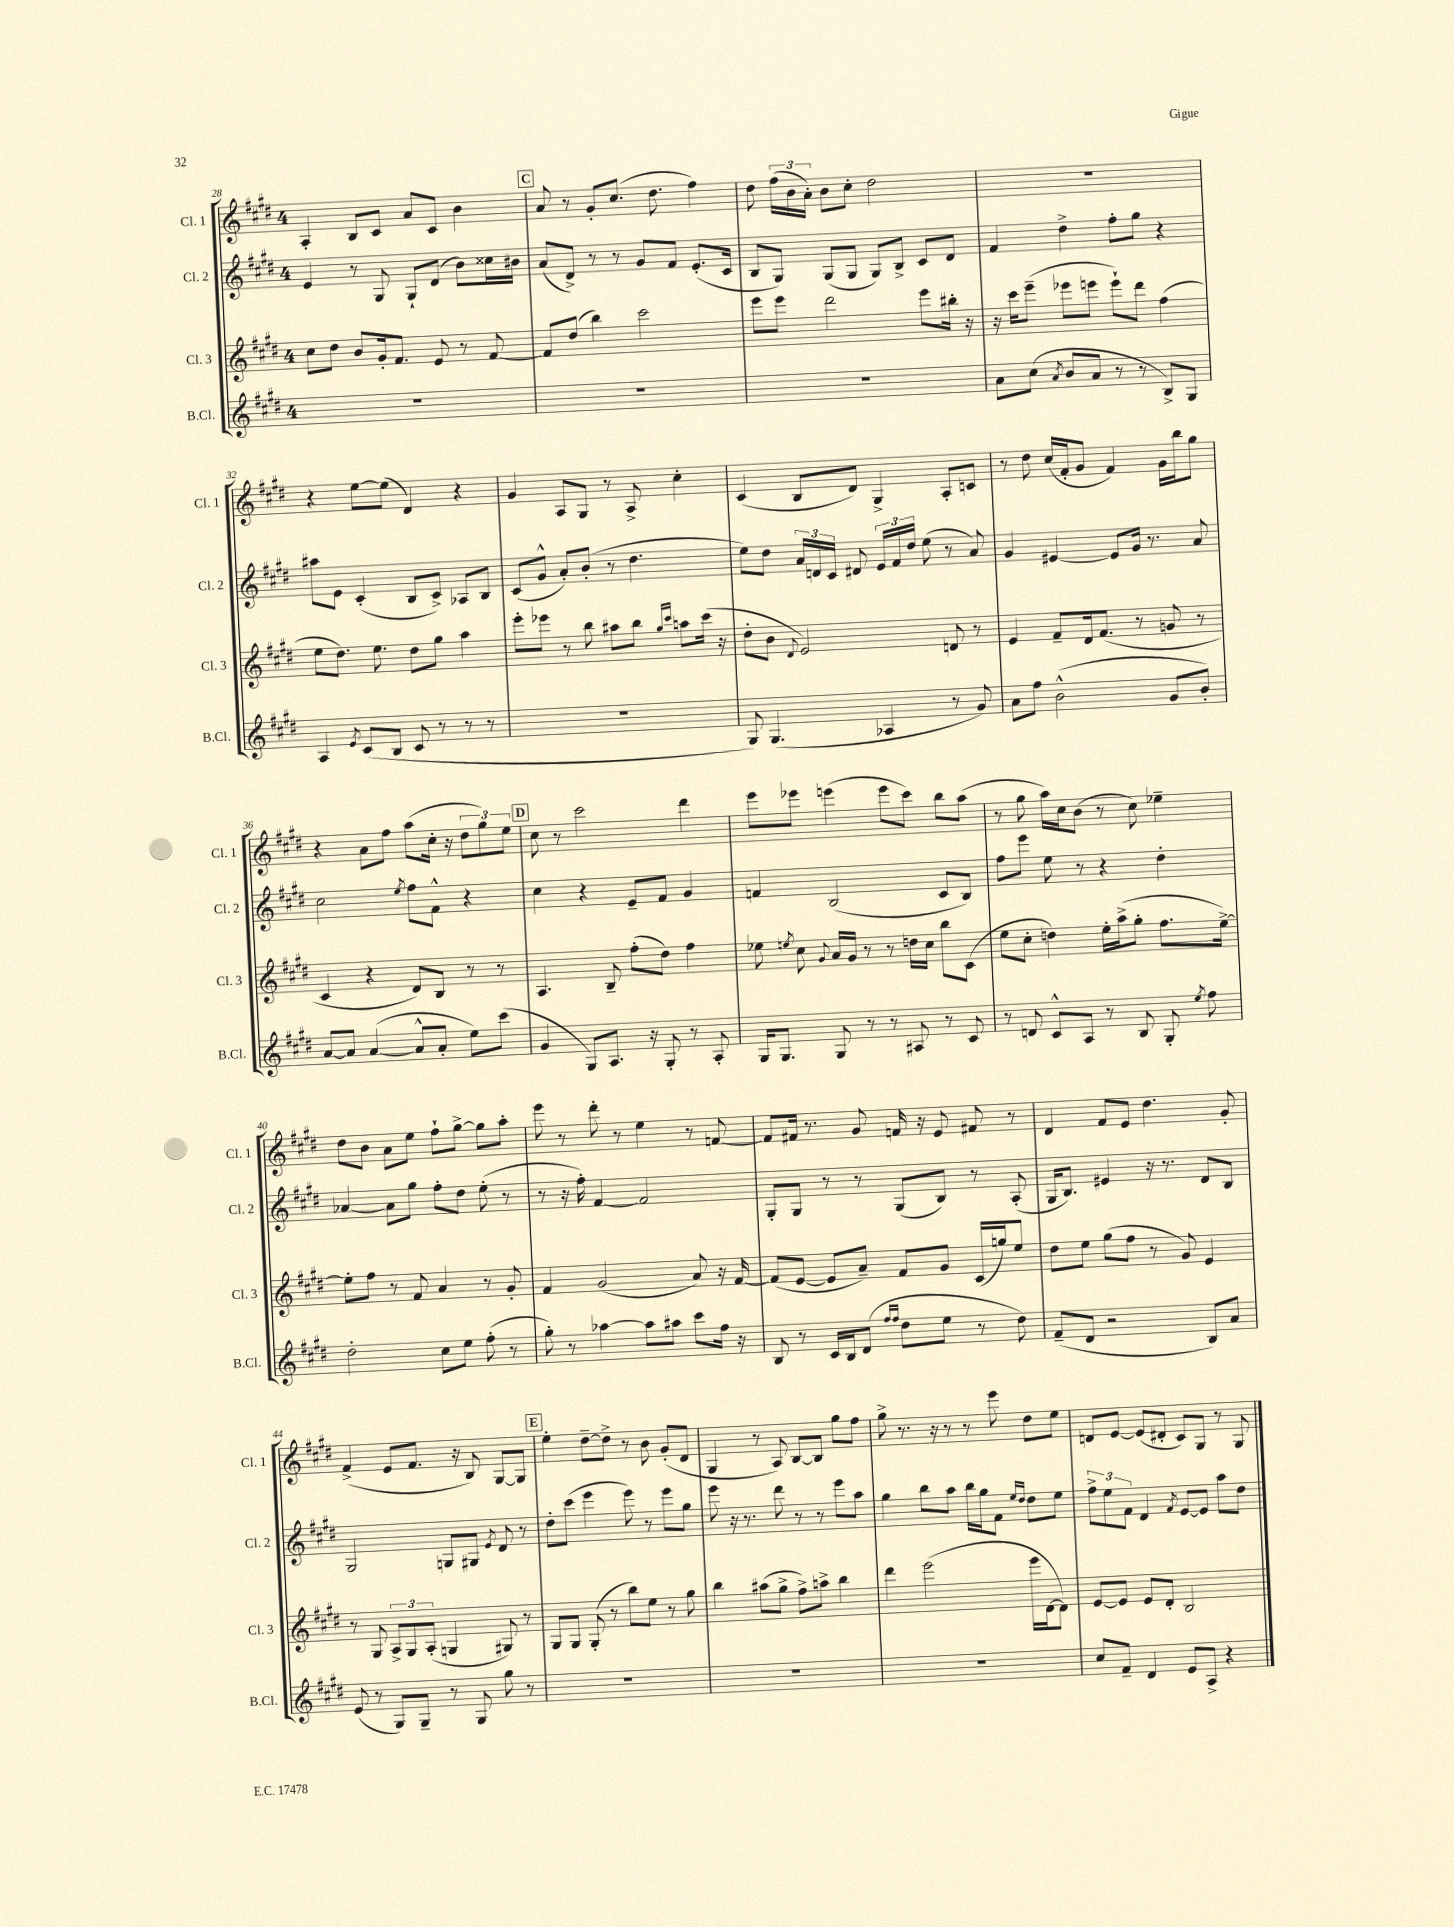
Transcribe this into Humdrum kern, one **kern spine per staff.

**kern	**kern	**kern	**kern
*part4	*part3	*part2	*part1
*staff4	*staff3	*staff2	*staff1
*I"B.Cl.	*I"Cl. 3	*I"Cl. 2	*I"Cl. 1
*I'B.Cl.	*I'Cl. 3	*I'Cl. 2	*I'Cl. 1
*clefG2	*clefG2	*clefG2	*clefG2
*k[f#c#g#d#]	*k[f#c#g#d#]	*k[f#c#g#d#]	*k[f#c#g#d#]
*M4/4	*M4/4	*M4/4	*M4/4
=28	=28	=28	=28
1r	8cc#\L	4e/	4A'/
.	8dd#\J	.	.
.	8b/L	8r	8B/L
.	16g#'/k	8G#/	8c#/J
.	8.f#/J	.	.
.	.	8G#`/L	8a/L
.	8e/	(8d#/J	8c#/J
.	8r	8b\L)	4b\
.	[8f#/	16cc##X\L	.
.	.	16b#X\JJ	.
!!LO:REH:place=s1:t=C
=29	=29	=29	=29
1r	8f#/L]	(8a/L	8a/
.	(8dd#/J	8d#^/J)	8r
.	4bb\)	8r	8g#'/L
.	.	8r	(8.cc#/J
.	2ccc#\	8g#/L	.
.	.	.	8.dd#\
.	.	8f#/J	.
.	.	(8.e'/L	4ff#\)
.	.	16c#/Jk	.
=30	=30	=30	=30
1r	8eee\L	8B/L	8dd#\
.	8eee\J	8G#/J)	(24ff#\LL
.	.	.	24b\
.	.	.	24a'\JJ)
.	2ddd#\	(8G#/L	8b\L
.	.	8G#/J	8cc#'\J
.	.	8G#/L)	2dd#\
.	.	8B^/J	.
.	8eee\L	8c#/L	.
.	16bb#X'\Jk	8d#/J	.
.	16r	.	.
=31	=31	=31	=31
8a\L	16r	4f#/	1r
.	16ccc#\KL	.	.
(8cc#\J	(8eee~\J	.	.
8qa/	.	.	.
8b/L	8eee-X\L	4dd#^\	.
8a/J	8eeen\J	.	.
8r	8eee`\L)	8ff#'\L	.
8r	8ddd#\J	8gg#\J	.
8B^/L)	(4ff#\	4r	.
8G#/J	.	.	.
!!LO:LB:g=z
=32	=32	=32	=32
4A/	8ee\L	8aa#X\L	4r
.	8.dd#\J)	8e\J	.
8qe/	.	.	.
(8c#/L	.	(4c#'/	[8ee\L
.	8.ee\	.	.
8B/J	.	.	(8ee\J]
8c#/	8dd#\L	8B/L	4d#/)
8r	8gg#\J	8c#^/J)	.
8r	4aa\	8A-X/L	4r
8r	.	8B/J	.
=33	=33	=33	=33
1r	8eee'\L	(8c#/L	4g#/
.	8eee-X\J	8g#^^/J	.
.	8r	8a'/L)	8A/L
.	8bb\	(8b'/J	8G#/J
.	8aa#X\L	8r	8r
.	8bb\J	4.dd#\	8A^/
.	16qqgg#/LL	.	.
.	16qqccc#/JJ	.	.
.	8aan\L	.	4cc#'\
.	(16ccc#\Jk	.	.
.	16r	.	.
=34	=34	=34	=34
8G#/)	8dd#'\L	8ee\L)	(4c#/
(4.G#/	8b\J	8dd#\J	.
.	8qqd#/	.	.
.	2e/)	24a/LL	8B/L
.	.	24dn/	.
.	.	24c#/JJ	.
.	.	8d#X/	8d#/J)
4A-X/	.	24e/LL	4G#^/
.	.	24f#/	.
.	.	24dd#/JJ	.
.	.	(8ee\	.
8r	8dn/	8r	8A'/L
8g#/)	8r	8a/)	8cn/J
=35	=35	=35	=35
8a\L	4e/	4g#/	8r
8ff#\J	.	.	8dd#\
(2b^^\	8f#~/L	[4e#X/	(16cc#/LL
.	.	.	16f#'/J
.	16d#/k	.	8g#/J
.	(8.f#/J	.	.
.	.	8e#/L]	4f#/)
.	8r	16g#/Jk	.
.	.	8.r	.
8g#/L	8gn/	.	16g#\LL
.	.	.	16bb\J
8b'/J)	8r	8a/	8gg#\J
!!LO:LB:g=z
=36	=36	=36	=36
[8a/L	4c#/	2cc#\	4r
8a/J]	.	.	.
([4a/	4r	.	8a\L
.	.	.	8ff#\J
.	.	8qee/	.
8a^^/L]	8d#/L)	8ff#\L	(8aa\L
8a'/J	8B/J	8f#^^\J	16cc#'\Jk
.	.	.	16r
8ee\L)	8r	4r	12dd#\L
.	.	.	12gg#\)
(8ccc#\J	8r	.	.
.	.	.	12ee\J
!!LO:REH:place=s1:t=D
=37	=37	=37	=37
4g#/	4.A/	4cc#\	8cc#\
.	.	.	8r
8G#/L)	.	4r	2ccc#\
8.A/J	8B~/	.	.
.	(8ff#'\L	8e~/L	.
16r	.	.	.
8G#'/	8dd#\J)	8f#/J	.
8r	4ff#\	4g#/	4ddd#\
8A'/	.	.	.
=38	=38	=38	=38
16G#/KL	8ee-X\	4fn/	8eee\L
8.G#/J	.	.	.
.	8qeen/	.	.
.	8cc#\	.	8eee-X\J
.	8qqg#/	.	.
8G#/	16a/LL	(2B/	(4eeen\
.	16g#/JJ	.	.
8r	8r	.	.
8r	8r	.	8eee\L
8A#X/	16ddn\LL	.	8ccc#\J)
.	16cc#\JJ	.	.
8r	8bb\L	8c#/L	8bb\L
8c#/	(8c#\J	8B/J)	(8aa\J
=39	=39	=39	=39
8r	8ee\L	8ff#\L	8r
8dn/	8cc#'\J	8eee\J	8gg#\
8c#^^/L	4ddn\)	8ee\	16aa\LL)
.	.	.	16cc#\J
8A/J	.	8r	(8b\J
8r	16ee'\LL	4r	8r
.	(16aa^\J	.	.
8B/	8gg#'\J	.	8cc#\)
8G#'/	8.ff#\L	4dd#'\	4ee-X~\
8qee/	.	.	.
8ff#\	.	.	.
.	[16ee^\Jk)	.	.
!!LO:LB:g=z
=40	=40	=40	=40
2dd#'\	8ee'\L]	[4a-X/	8dd#\L
.	8ff#\J	.	8b\J
.	8r	8a-\L]	8a\L
.	8f#/	8gg#\J	8ee\J
8cc#\L	4a/	8ff#'\L	8ff#`\L
8ee\J	.	8dd#\J	[8gg#^\J
(8ff#'\	8r	(8ee'\	8gg#\L]
8r	8g#'/	8r	8aa'\J
=41	=41	=41	=41
8gg#'\)	4f#/	8r	8eee\
8r	.	16r	8r
.	.	16ff#'\)	.
[4aa-X\	(2g#/	[4f#/	8ddd#'\
.	.	.	8r
8aa-\L]	.	2f#/]	4ee\
8aa#X\J	.	.	.
8ccc#\L	8a/)	.	8r
16ff#\Jk	16r	.	[8fn/
16r	[16f#/	.	.
=42	=42	=42	=42
8B/	(8f#/L]	8G#'/L	8f/L]
8r	[8e/J	8G#/J	16f#X/Jk
.	.	.	8.r
16c#/LL	8e/L]	8r	.
16B/J	.	.	.
(8d#/J	8a~/J)	8r	8g#/
16qqff#/LL	.	.	.
16qqff#/JJ	.	.	.
8dd#\L	8f#/L	(8G#/L	16fn/
.	.	.	16r
8ee\J	8g#/J	8B/J)	8e/
8r	(16c#/LL	8r	8f#X/
.	16ggn/J)	.	.
8dd#\)	8ee/J	(8A'/	8r
=43	=43	=43	=43
(8f#~/L	8dd#\L	16G#/KL	4d#/
.	.	8.B/J)	.
8d#/J	8ee\J	.	.
2r	(8gg#\L	4e#X/	8f#/L
.	8ff#\J	.	8e/J
.	8r	16r	4.dd#\
.	.	8.r	.
.	8g#/)	.	.
8B/L)	4e/	8d#/L	.
8a/J	.	8B/J	8g#'/
!!LO:LB:g=z
=44	=44	=44	=44
(8e/	8r	2G#/	(4f#^/
8r	8G#/	.	.
8G#/L)	12A^/L	.	8e/L
.	12G#/	.	.
8G#~/J	.	.	8.f#/J
.	(12A'/J	.	.
8r	4Gn/	8Gn/L	.
.	.	.	16r
8G#/	.	8G#X/J	8B/)
.	.	8qe/	.
8gg#\	8G#X/)	8d#/	[8G#/L
8r	8r	8r	8G#/J]
!!LO:REH:place=s1:t=E
=45	=45	=45	=45
1r	8G#/L	8dd#'\L	4ee'\
.	8G#/J	(8ccc#\J	.
.	(8G#'/	4eee\	[8dd#~\L
.	8r	.	8dd#^\J]
.	8bb\L)	8eee\)	8r
.	8ee\J	8r	8b\
.	8r	8eee\L	(8g#'/L
.	8gg#\	8gg#\J	8d#/J
=46	=46	=46	=46
1r	4bb\	8eee\	4G#/
.	.	16r	.
.	.	8.r	.
.	(8aa#X\L	.	8r
.	8gg#^\J	8ddd#\	8A/)
.	8ff#^\L)	8r	[8B/L
.	8aan^\J	8r	8B/J]
.	4bb\	8eee\L	8gg#\L
.	.	8aa\J	8ff#\J
=47	=47	=47	=47
1r	4ddd#\	4gg#\	8gg#^\
.	.	.	8.r
.	(2eee\	8bb\L	.
.	.	.	16r
.	.	8aa\J	8r
.	.	16bb\LL	8r
.	.	16gg#\J	.
.	.	8f#\J	8eee\
.	.	16qqee/LL	.
.	.	16qqdd#/JJ	.
.	16eee\LL	8dd#\L	8dd#\L
.	[16d#\J	.	.
.	8d#\J])	8ee\J	8ee\J
=48	=48	=48	=48
8cc#/L	[8e/L	12ff#^\L	8dn/L
.	.	12ee\	.
8f#~/J	8e/J]	.	[8e/J
.	.	12f#\J	.
4d#/	8e/L	4d#/	(8e/L]
.	8d#'/J	.	8d#X'/J
.	.	8qf#/	.
8e/L	2B/	[8e/L	8c#/L)
8A^/J	.	8e/J]	8G#/J
4r	.	8aa\L	8r
.	.	8dd#\J	8G#/
==	==	==	==
*-	*-	*-	*-
